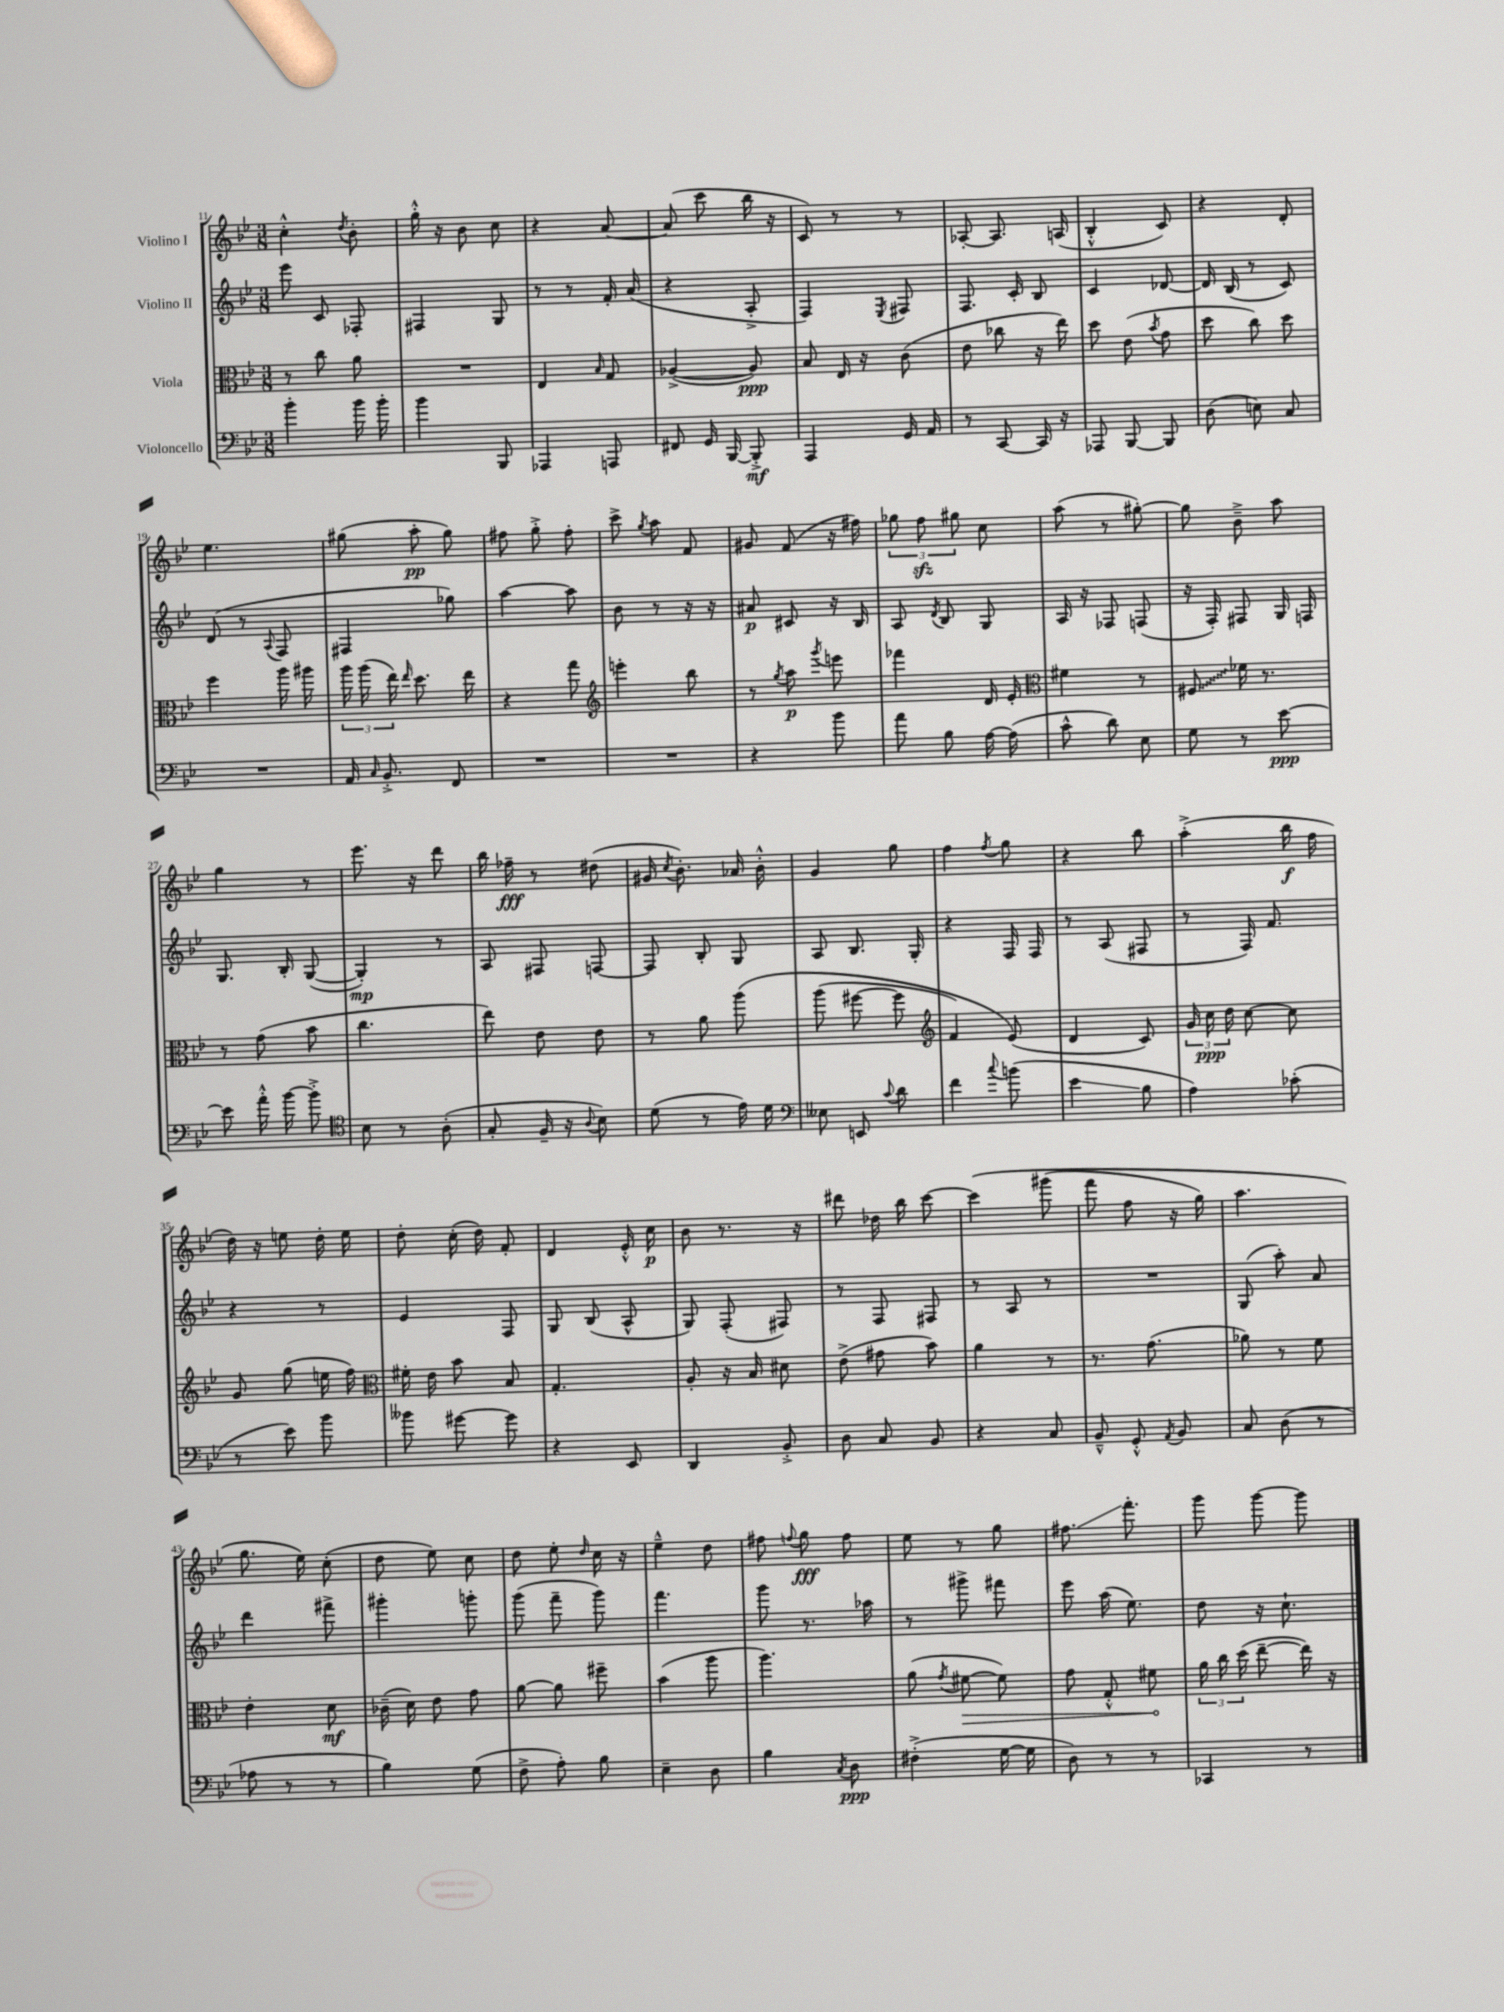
<<
\new StaffGroup <<
\new Staff = "s0" \with { instrumentName = "Violino I" } {
    \clef treble \key bes \major \numericTimeSignature \time 3/8
    \autoBeamOff c''4-.-^ \acciaccatura { d''8 } bes'8-. |
    g''16-.-^ r16 bes'8 c''8 |
    r4 a'8~ |
    a'8( c'''8 bes''16 r16 |
    c'8) r8 r8 |
    aes8~-. aes8. a16( |
    bes4-.-^ c'8) |
    r4 d'8-. |
    ees''4. |
    gis''8( a''8-.\pp gis''8) |
    fis''8 g''8-.-> fis''8-. |
    c'''8-> \acciaccatura { g''8 } a''8 f'8 |
    gis'8 f'8( r16 fis''16) |
    \tuplet 3/2 { ges''8 f''8\sfz gis''8 } c''8 |
    a''8( r8 gis''8~-.) |
    gis''8 bes'8---> a''8 |
    g''4 r8 |
    ees'''8. r16 d'''8 |
    bes''16 fes''16--\fff r8 dis''8( |
    gis'16 \acciaccatura { c''8 } bes'8.-.) aes'16 bes'16-.-^ |
    g'4 g''8 |
    f''4 \acciaccatura { f''8 } g''8 |
    r4 bes''8 |
    a''4-.->( bes''16\f f''16 |
    d''16) r16 e''8 d''16-. e''16 |
    d''8-. c''16-.( d''16) f'8-. |
    d'4 ees'16-.-^ c''16\p |
    bes'8 r8. r16 |
    dis'''8 des''16 bes''16 c'''8~ |
    c'''4\( gis'''8( |
    f'''8 f''8 r16 g''16) |
    a''4. |
    g''8. ees''16\) c''8-.( |
    d''8 ees''8) c''8 |
    d''8 ees''8-. \grace { d''16 } c''16 r16 |
    ees''4---^ d''8 |
    fis''8 \appoggiatura { f''8 } g''8\fff f''8 |
    ees''8 r8 g''8 |
    fis''8.\glissando f'''8.-. |
    g'''8 g'''8~ g'''8 \bar "|." |
}
\new Staff = "s1" \with { instrumentName = "Violino II" } {
    \clef treble \key bes \major \numericTimeSignature \time 3/8
    \autoBeamOff ees'''8 c'8 fes8-. |
    fis4 g8 |
    r8 r8 f'16-. a'16( |
    r4 a8-.-> |
    f4) \acciaccatura { ees8 } fis8 |
    f8. c'16-. bes8 |
    c'4 des'8~ |
    des'16 bes16( r8 c'8) |
    d'8( r8 \appoggiatura { a8 } f8 |
    fis4 ges''8) |
    a''4~ a''8 |
    bes'8 r8 r16 r16 |
    ais'8\p cis'8 r16 bes16 |
    a8 \acciaccatura { d'8 } bes8 g8 |
    a16 r16 fes8 f8( |
    r16 f16-.) fis8 g16 f16 |
    g8. bes16-. g8~( |
    g4-.\mp) r8 |
    a8 fis8 f8~ |
    f8 bes8-. g8 |
    a8 bes8. g16-. |
    r4 f16 f16 |
    r8 a8( fis8 |
    r8 f16) f'8. |
    r4 r8 |
    ees'4 f8 |
    g8 bes8( a8-^ |
    g8) f8-.( fis8) |
    r8 f8 fis8 |
    r8 a8 r8 |
    R4. |
    g8( a''8-.) a'8 |
    d'''4 fis'''8-> |
    gis'''4-. g'''8-. |
    g'''8( f'''8-- g'''8) |
    f'''4. |
    g'''8 r8. aes''16 |
    r8 gis'''8-> fis'''8 |
    ees'''8 a''16( ees''8.) |
    d''8 r16 c''8.-! \bar "|." |
}
\new Staff = "s2" \with { instrumentName = "Viola" } {
    \clef alto \key bes \major \numericTimeSignature \time 3/8
    \autoBeamOff r8 c''8 a'8 |
    R4. |
    ees4 \grace { bes16 } g8 |
    aes4~->( aes8\ppp) |
    bes8 ees16 r16 c'8( |
    ees'8 ces''8 r16 ees''16) |
    d''8 ees'8( \acciaccatura { bes'8 } g'8 |
    d''8 c''8) d''8 |
    f''4 a''16 ais''16 |
    \tuplet 3/2 { a''16 a''16( ees''16) } \grace { ees''16 } d''8. ees''16 |
    r4 g''8 |
    \clef treble e'''4-. bes''8 |
    r8 \acciaccatura { g''8 } a''8\p \acciaccatura { g'''8 } e'''8 |
    fes'''4 d'16 ees'16-. |
    \clef alto fis'4 r8 |
    \once \override Glissando.style = #'zigzag fis8\glissando fes'16 r8. |
    r8 g'8( bes'8 |
    c''4. |
    ees''8) ees'8 ees'8 |
    r8 a'8 a''8\( |
    a''8( fis''8~ fis''8 |
    \clef treble f'4) ees'8(\) |
    d'4 c'8) |
    \tuplet 3/2 { g'16 c''16\ppp d''16 } c''8~ c''8 |
    g'8 g''8( e''16 f''16) |
    \clef alto fis'16-. ees'16 bes'8 bes8 |
    g4.-. |
    a8-. r16 bes16 dis'8 |
    ees'8->( gis'8 bes'8) |
    a'4 r8 |
    r8. g'8.( |
    aes'8) r8 f'8 |
    ees'4-. d'8\mf |
    ces'16--( d'16) ees'8 g'8 |
    a'8~ a'8 fis''8-- |
    bes'4( a''8 |
    a''4.) |
    a'8( \acciaccatura { g'8 } \once \override Hairpin.circled-tip = ##t fis'8~\> fis'8) |
    g'8 g8-.-^ fis'8\! |
    \tuplet 3/2 { a'16 c''16 d''16( } ees''8~-- ees''16) r16 \bar "|." |
}
\new Staff = "s3" \with { instrumentName = "Violoncello" } {
    \clef bass \key bes \major \numericTimeSignature \time 3/8
    \autoBeamOff bes'4-. bes'16 bes'16-. |
    bes'4 bes,,8 |
    aes,,4 a,,8 |
    fis,8 g,16 bes,,16~ bes,,8-.->\mf |
    a,,4 g,16 a,16 |
    r8 c,8~ c,16 r16 |
    aes,,8 bes,,8~ bes,,8 |
    d8( e8) c8 |
    R4. |
    a,16 \grace { c16 } bes,8.-.-> f,8 |
    R4. |
    R4. |
    r4 bes'8 |
    a'8 bes8 a16~ a16( |
    c'8-^ d'8) ees8 |
    g8 r8 ees'8~\ppp |
    ees'8 a'16-.-^ bes'16~ bes'8-.-> |
    \clef tenor bes8 r8 a8-.( |
    g8-. f16-- r16 \appoggiatura { a8 } bes8) |
    d'8( r8 ees'16) d'16 |
    \clef bass eeses8 e,8 \appoggiatura { c'8 } d'8 |
    f'4 \appoggiatura { c''8 } b'8( |
    ees'4\glissando bes8 |
    a4) ces'8-.( |
    r8 ees'8) bes'8 |
    beses'8 gis'8~ gis'8 |
    r4 ees,8 |
    d,4 bes,8-.-> |
    d8 c8 bes,8 |
    r4 c8 |
    bes,8---^ g,8-.-^ \acciaccatura { a,8 } bes,8 |
    c8 d8( r8 |
    aes8 r8 r8 |
    bes4) g8( |
    f8-> a8-.) bes8 |
    ees4-- d8 |
    bes4 \acciaccatura { c8 } d8\ppp |
    fis4-.->( g16~ g16 |
    d8) r8 r8 |
    ces,4 r8 \bar "|." |
}
>>
>>
\layout { \context { \Score currentBarNumber = #11 } }
